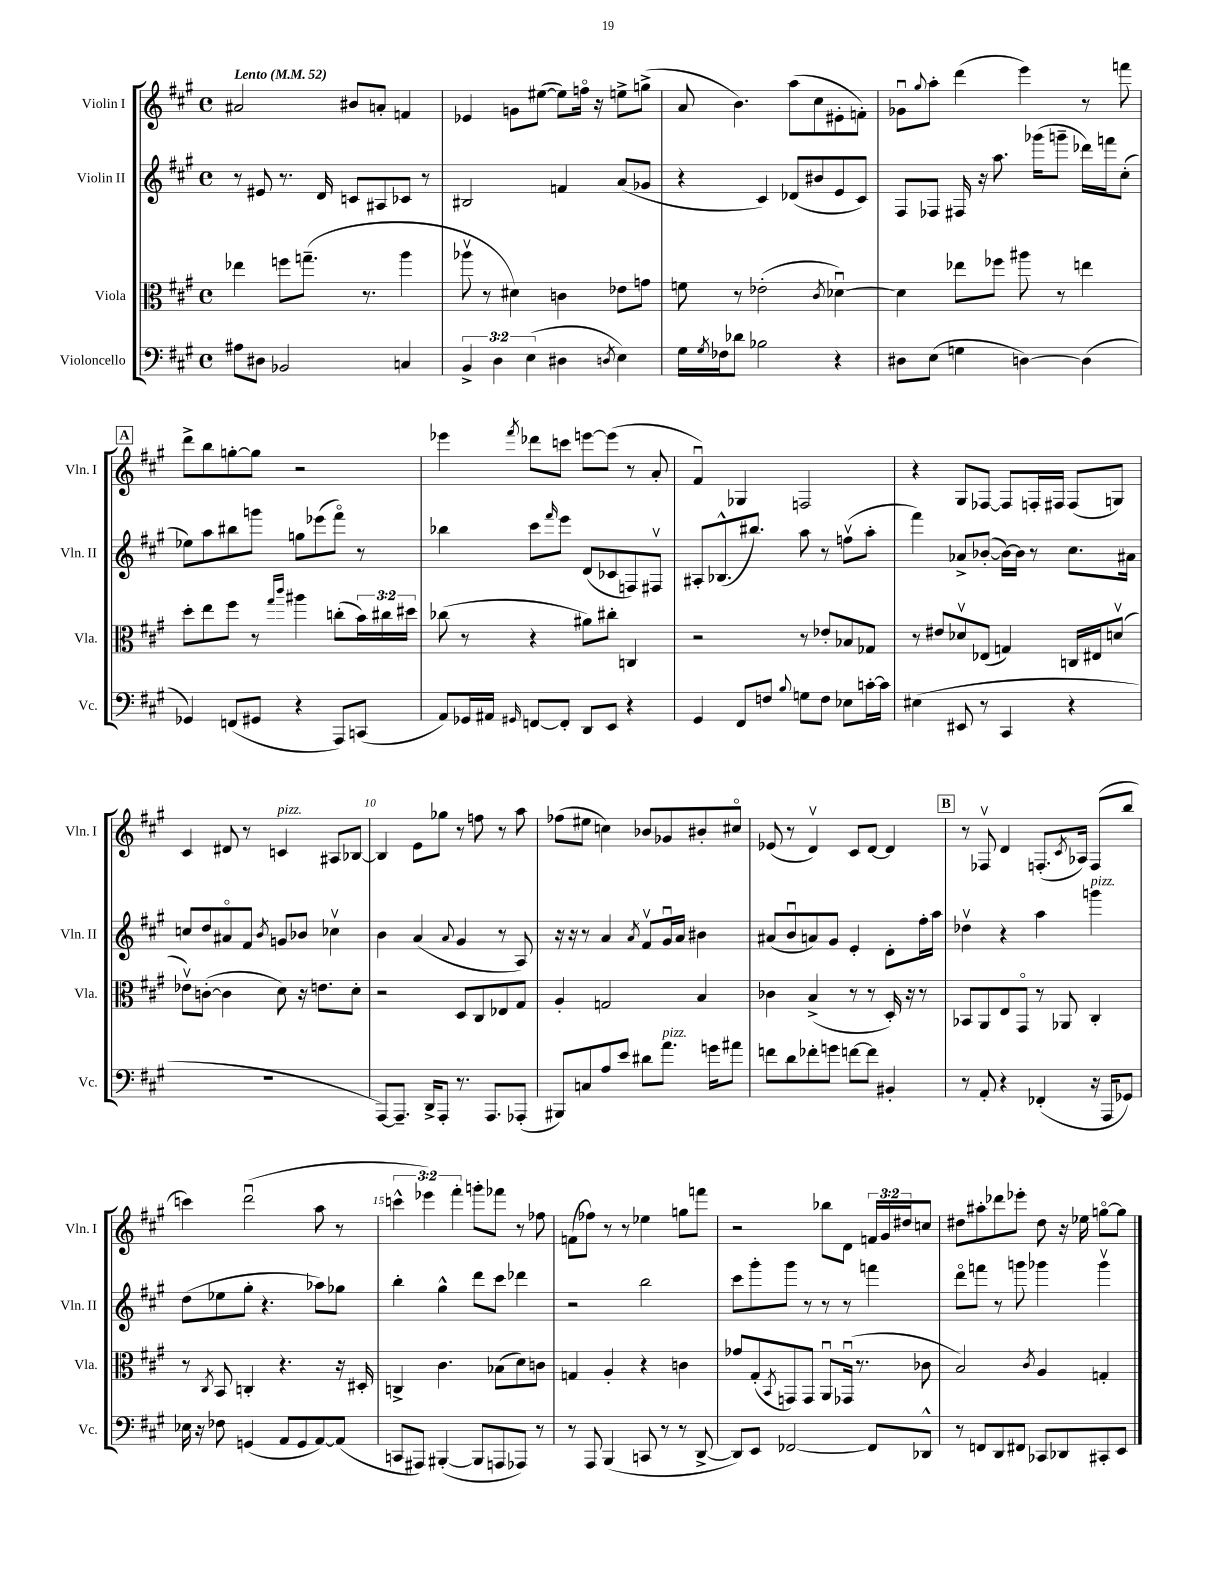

**kern	**kern	**kern	**kern
*staff4	*staff3	*staff2	*staff1
*clefF4	*clefC3	*clefG2	*clefG2
*k[f#c#g#]	*k[f#c#g#]	*k[f#c#g#]	*k[f#c#g#]
*M4/4	*M4/4	*M4/4	*M4/4
*met(c)	*met(c)	*met(c)	*met(c)
*MM52	*MM52	*MM52	*MM52
8A#	4ee-	8r	2a#
8D#	.	8e#	.
2BB-	8ff	8.r	.
.	(8.gg~	.	.
.	.	16d	.
.	.	8c	8b#
.	8.r	.	.
.	.	8A#	8a'
4C	4aa	8c-	4f
.	.	8r	.
=	=	=	=
6BB^	8aa-v	2B#	4e-
.	8r	.	.
6D	.	.	.
.	4d#)	.	8g
(6E	.	.	.
.	.	.	([8ee#
4D#	4c	4f	8ee#])
.	.	.	16ffo
.	.	.	16r
8qD	.	.	.
4E)	8e-	(8a	8ee^
.	8g	8g-	(8gg^
=	=	=	=
16G#	8f	4r	8a
8qG#	.	.	.
16F-	.	.	.
8d-	8r	.	4.b)
2B-	(2e-'	4c#)	.
.	.	(8d-	(8aa
.	.	8b#	8cc#
.	8qc#	.	.
4r	[4d-u)	8e	8e#'
.	.	8c#)	8f')
=	=	=	=
8D#	4d-]	8F#	8g-u
.	.	.	8qqgg#
(8E	.	8F-	8aa'
4G	8ee-	16F#	(4ddd
.	.	16r	.
.	8ff-	8.aa	.
[4D)	8aa#	.	4eee)
.	.	(16ggg-	.
.	8r	8ggg~	.
(4D]	4ee	16ddd-)	8r
.	.	16fff	.
.	.	(8cc#'	8fff
=	=	=	=
4GG-)	8dd'	8ee-)	8ddd^
.	8ee	8aa	8bb
(8FF	8ff#	8bb#	[8gg'
8GG#	8r	8ggg	8gg]
.	16qqgg#	.	.
.	16qqccc#	.	.
4r	4aa#	8gg	2r
.	.	(8eee-	.
8AAA)	(8cc'	8fff#o)	.
(8CC	24b)	8r	.
.	24cc#	.	.
.	24dd#	.	.
=	=	=	=
8AA)	(8cc-	4bb-	4eee-
16GG-	8r	.	.
16AA#	.	.	.
16qqGG#	.	.	8qfff#
[8FF	4r	8ccc#	8ddd-
.	.	16qqfff#	.
8FF']	.	8eee	8ccc
8DD	8a#)	(8d	[8eee
8EE	8cc#'	8c-	(8eee]
4r	4C	8F)	8r
.	.	8F#v	8a'
=	=	=	=
4GG#	2r	8A#'	4f#u)
.	.	(8.B-^^	.
8FF#	.	.	4G-
.	.	8.bb#)	.
8F	.	.	.
8qqB	.	.	.
8G	8r	8aa	2F
8F	8e-'	8r	.
8E-	8B-	(8ffv	.
[16c'	8G-	8aa'	.
16c]	.	.	.
=	=	=	=
(4E#	8r	4fff#)	4r
.	8e#	.	.
8EE#	8d-v	8a-^	8G#
8r	(8E-	([8b-'	[8F-
4CC#	4G)	16b-_)	8F-]
.	.	16b-]	.
.	.	8r	16F'
.	.	.	16F#
4r	16C	8.cc#	(8F#
.	16E#	.	.
.	(8dv	.	8G)
.	.	16a#	.
=	=	=	=
1r	8e-v)	8cc	4c#
.	([8c'	8dd	.
.	4c]	8a#o	8d#
.	.	8f#	8r
.	.	8qb	.
.	8d)	8g	4c
.	16r	8b-	.
.	8.e	.	.
.	.	4cc-v	8A#
.	8d'	.	[8B-
=	=	=	=
[8AAA)	2r	4b	4B-]
8.AAA~]	.	.	.
.	.	(4a	8e
16DD^	.	.	.
8AAA'	.	.	8gg-
.	.	8qqa	.
8.r	8D	4g#	8r
.	8C#	.	8ff
8.AAA	.	.	.
.	8E-	8r	8r
(8AAA-'	8G#	8A)	8aa
=	=	=	=
8BBB#)	4A'	16r	(8ff-
.	.	16r	.
8C	.	8r	8ee#
8A	2G	4a	4cc)
8e	.	.	.
.	.	8qa	.
8d#	.	8f#v	8b-
8.a	.	16g#u	8g-
.	.	16a	.
.	4B	4b#	8b#'
16g	.	.	.
8a#	.	.	8cc#o
=	=	=	=
8f	4c-	(8a#	(8e-
8d	.	8bu	8r
8f-'	(4B^	8a)	4dv)
8g	.	8g#	.
[8f	8r	4e'	8c#
8f]	8r	.	[8d
4BB#'	16D')	8d'	4d]
.	16r	.	.
.	8r	16ff#'	.
.	.	16aa	.
=	=	=	=
8r	8BB-	4dd-v	8r
8AA'	8AA	.	8F-v
4r	8E	4r	4d
.	8GG#o	.	.
(4FF-'	8r	4aa	(8.F'
.	8AA-	.	.
.	.	.	8qc#
.	.	.	16A-)
16r	4C#'	4ggg	(8F
16AAA	.	.	.
8GG-)	.	.	8bb
=	=	=	=
16E-	8r	(8dd	4ccc)
16r	.	.	.
.	8qC#	.	.
8F-	8BB	8ee-	.
(4GG	4C'	8gg#'	(2dddu
.	.	4.r	.
8AA	4.r	.	.
8GG	.	.	.
[8AA)	.	8aa-)	8aa
(8AA]	16r	8gg-	8r
.	16D#'	.	.
=	=	=	=
8CC	4C^	4bb'	6ccc^^
8AAA#)	.	.	.
.	.	.	6eee-)
([4BBB#'	4.c#	4gg#^^	.
.	.	.	6fff#'
8BBB#]	.	8ddd	8ggg'
8AAA	(8B-	8ccc#	8fff-
8AAA-)	8d)	4ddd-	8r
8r	8c	.	8ff-
=	=	=	=
8r	4G	2r	(8f
8AAA	.	.	8ff-)
(4BBB	4A'	.	8r
.	.	.	8r
8CC	4r	2bb	4ee-
8r	.	.	.
8r	4c	.	8gg
[8DD^	.	.	8fff
=	=	=	=
8DD])	8g-	8ccc#	2r
8EE	(8G#'	8ggg#'	.
.	8qBB	.	.
[2FF-	8GG)	8ggg#	.
.	8GG	8r	.
.	8AAu	8r	8bb-
.	(16GG-u	8r	8d
.	8.r	.	.
8FF-]	.	4fff	24f
.	.	.	24g#
.	.	.	24dd#
8DD-^^	8c-	.	8cc
=	=	=	=
8r	2B)	8dddo	8dd#
8FF	.	8fff	8aa#'
8DD	.	8r	8ddd-
8FF#	.	8ggg	8eee-'
.	8qc#	.	.
8CC-	4A	4ggg-	8dd#
8DD-	.	.	16r
.	.	.	16ee-
8CC#'	4G'	4ggg-v	[8ggo
8EE	.	.	8gg]
==	==	==	==
*-	*-	*-	*-
